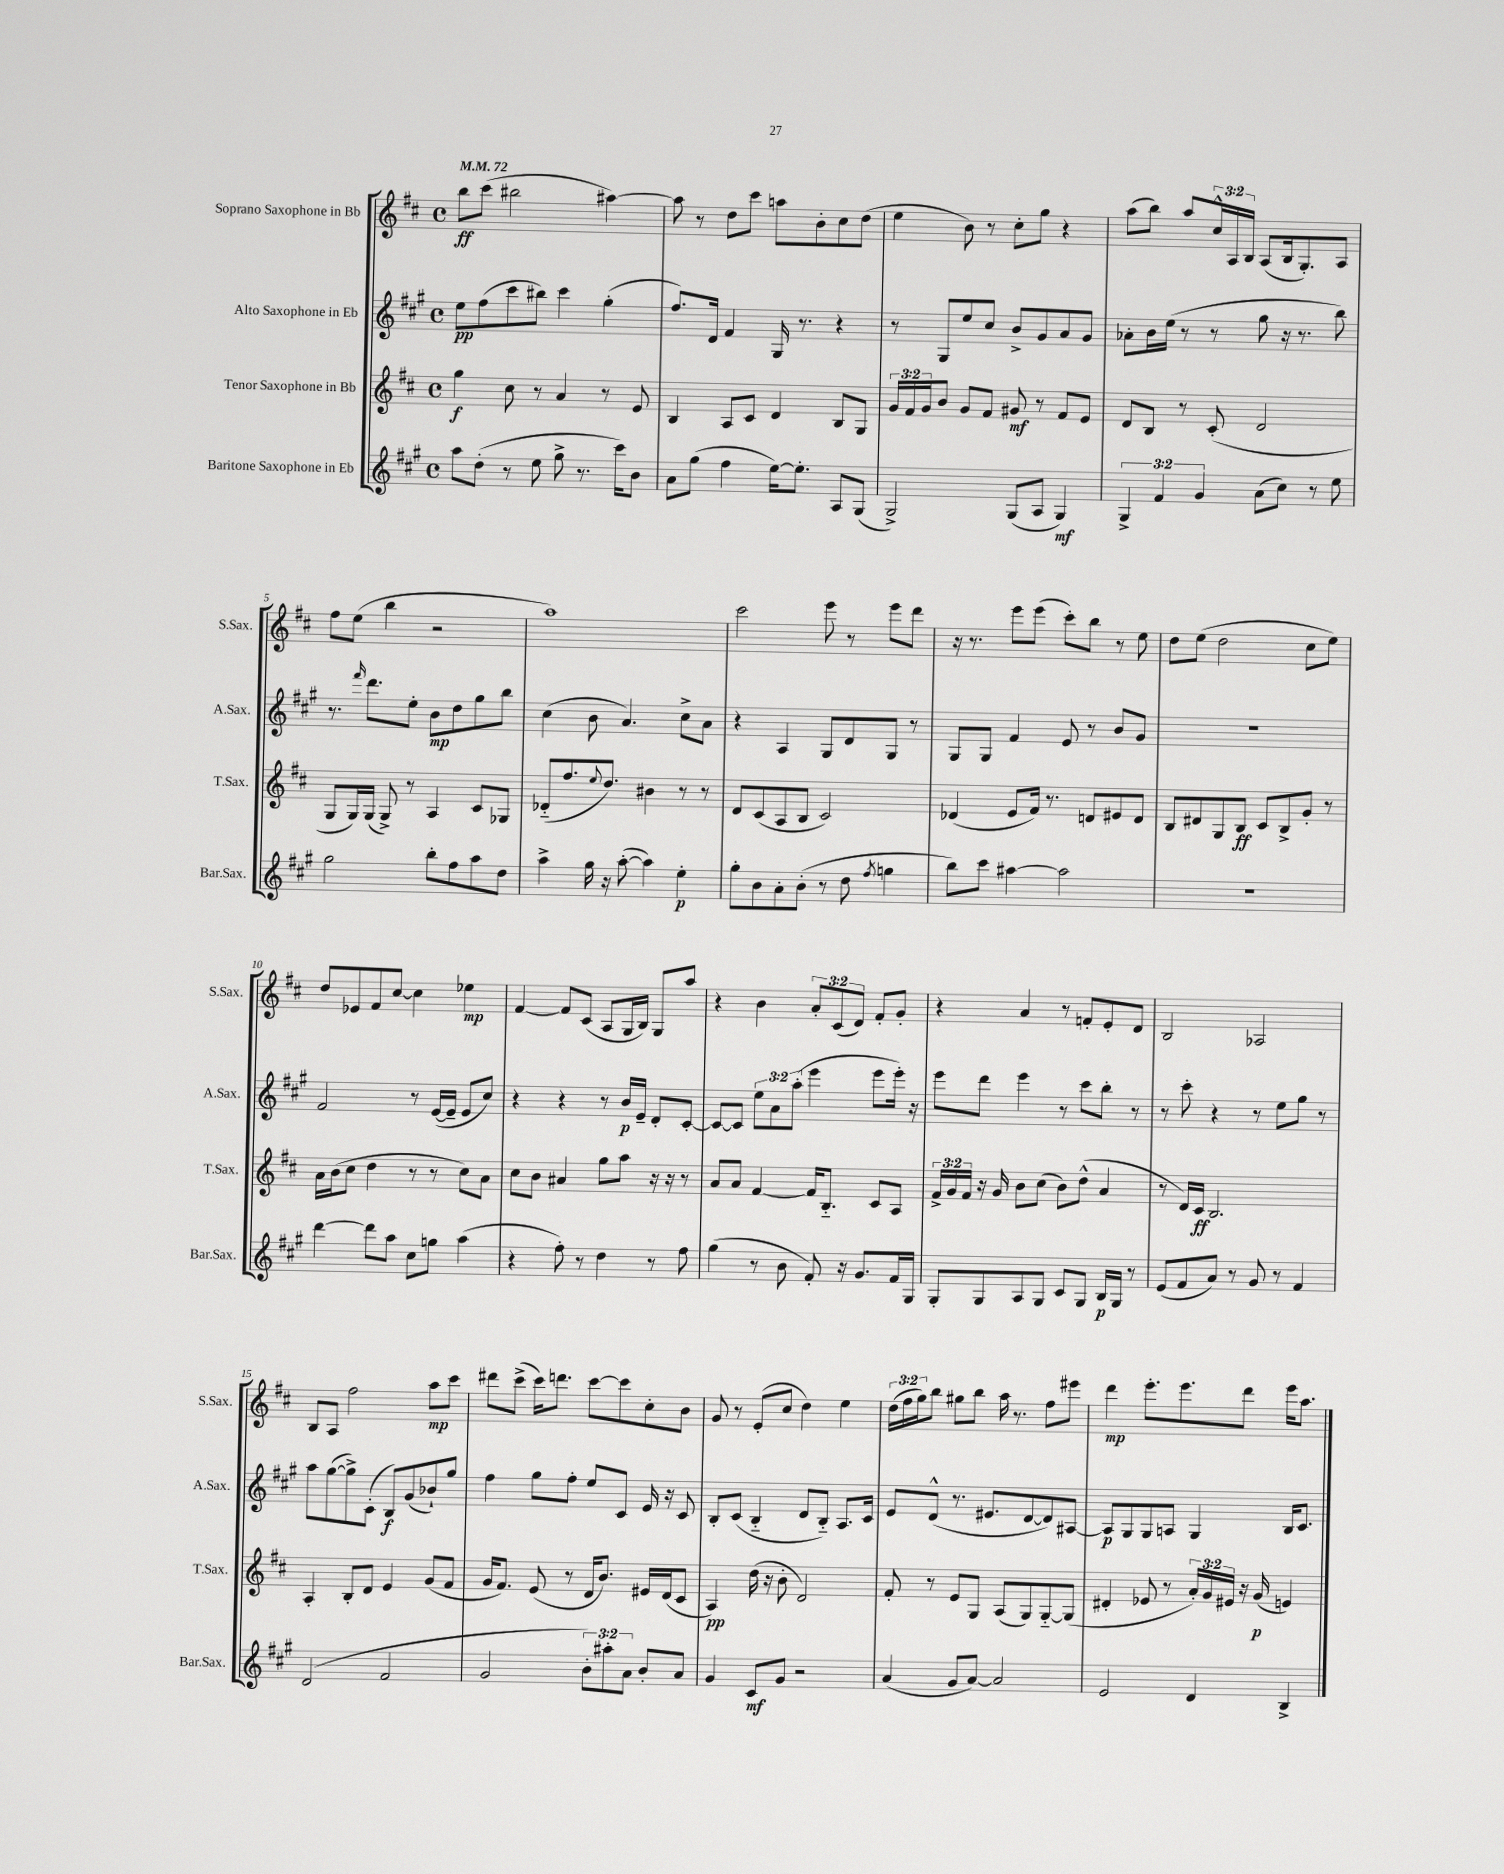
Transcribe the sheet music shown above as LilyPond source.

<<
\new StaffGroup <<
\new Staff = "s0" \with { instrumentName = "Soprano Saxophone in Bb" shortInstrumentName = "S.Sax." } {
    \clef treble \key d \major \defaultTimeSignature \time 4/4 \override Staff.TupletNumber.text = #tuplet-number::calc-fraction-text \tempo 4 = 72
    b''8\ff cis'''8( bis''2 ais''4~) |
    ais''8 r8 d''8 cis'''8 a''8 b'8-. cis''8 d''8( |
    e''4 b'8) r8 cis''8-. g''8 r4 |
    a''8( b''8) a''8 \tuplet 3/2 { cis''16-^ a16 b16 } a8( b16 g8.-.) a8 |
    fis''8 e''8( b''4 r2 |
    a''1) |
    cis'''2 e'''8 r8 e'''8 d'''8 |
    r16 r8. e'''8 e'''8( cis'''8-.) b''8 r8 e''8 |
    d''8 e''8( d''2 cis''8 e''8) |
    d''8 ees'8 fis'8 cis''8~ cis''4 ees''4\mp |
    fis'4~ fis'8 cis'8( a8 g16 b16) g8 a''8 |
    r4 b'4 \tuplet 3/2 { a'8-. cis'8( d'8) } fis'8-. g'8-. |
    r4 a'4 r8 f'8-. e'8-. d'8 |
    b2 aes2 |
    b8 a8 fis''2 a''8\mp cis'''8 |
    dis'''8 cis'''8->( cis'''16) d'''8. cis'''8~ cis'''8 cis''8-. b'8 |
    g'8 r8 e'8-.( cis''8 d''4) e''4 |
    \tuplet 3/2 { d''16( fis''16 g''16) } b''8 gis''8 b''8 a''16 r8. fis''8 eis'''8 |
    d'''4\mp e'''8.-. e'''8. d'''8 e'''16 a''8. \bar "|." |
}
\new Staff = "s1" \with { instrumentName = "Alto Saxophone in Eb" shortInstrumentName = "A.Sax." } {
    \clef treble \key a \major \defaultTimeSignature \time 4/4 \override Staff.TupletNumber.text = #tuplet-number::calc-fraction-text
    e''8\pp fis''8( cis'''8 bis''8) cis'''4 gis''4-.( |
    fis''8.) d'16 fis'4 gis16 r8. r4 |
    r8 gis8 e''8 cis''8 b'8-> gis'8 a'8 gis'8 |
    aes'8-. b'16 e''16( r8 r8 gis''8 r16 r8. b''8) |
    r8. \grace { fis'''16 } d'''8. e''8-. b'8\mp d''8 gis''8 b''8 |
    cis''4( b'8 a'4.) cis''8-> a'8 |
    r4 a4 gis8 d'8 gis8 r8 |
    gis8 gis8 fis'4 e'8 r8 b'8 gis'8 |
    r1 |
    fis'2 r8 e'16~( e'16-- e'8 cis''8) |
    r4 r4 r8 b'16\p e'16-- d'8-. cis'8~-. |
    cis'8~ cis'8 \tuplet 3/2 { e''8 a'8 a''8-.( } e'''4 e'''8 e'''16-.) r16 |
    e'''8 d'''8 e'''4 r8 cis'''8 b''8-. r8 |
    r8 cis'''8-. r4 r8 e''8 gis''8 r8 |
    a''8 gis''8~( gis''8->) cis'8-.( b8\f) gis'8( bes'8-!) gis''8 |
    fis''4 gis''8 fis''8-. e''8 cis'8 e'16 r16 cis'8 |
    b8-. cis'8( b4-_ d'8 b8-_) a8. cis'16 |
    e'8 d'8-^( r8. eis'8. d'8~ d'8) ais8~ |
    ais8\p gis8 gis8 a8 gis4 b16 cis'8. \bar "|." |
}
\new Staff = "s2" \with { instrumentName = "Tenor Saxophone in Bb" shortInstrumentName = "T.Sax." } {
    \clef treble \key d \major \defaultTimeSignature \time 4/4 \override Staff.TupletNumber.text = #tuplet-number::calc-fraction-text
    g''4\f cis''8 r8 a'4 r8 e'8 |
    b4 a8 cis'8 d'4 b8 g8 |
    \tuplet 3/2 { g'16 fis'16 g'16 } b'8 g'8 fis'8 gis'8\mf r8 fis'8 e'8 |
    d'8 b8 r8 cis'8-.( d'2 |
    g8 g16) g16( g8->) r8 a4 cis'8 ges8 |
    des'8-_( fis''8. \appoggiatura { e''8 } d''8.) bis'4 r8 r8 |
    d'8 cis'8( a8 b8 cis'2) |
    des'4( e'8 fis'16) r8. d'8 eis'8 d'8 |
    b8 dis'8 g8 b8\ff cis'8 b8-> g'8-. r8 |
    a'16 b'16( cis''8 d''4 r8 r8 cis''8) a'8 |
    cis''8 b'8 ais'4 g''8 a''8 r16 r16 r8 |
    a'8 a'8 fis'4~ fis'16 b8.-_ cis'8 a8 |
    \tuplet 3/2 { fis'16-> g'16 fis'16 } r16 g'16 b'8 cis''8( b'8) d''8-^( a'4 |
    r8 d'16) cis'16\ff b2. |
    a4-. b8-. d'8 e'4 g'8( fis'8 |
    g'16 fis'8.) e'8( r8 d'16 b'8.) eis'16 d'16( cis'8 |
    a4\pp) d''16( r16 b'8-. d'2) |
    fis'8-. r8 e'8 g8 a8( g8) g8~-_ g8( |
    dis'4-. ees'8 r8 \tuplet 3/2 { a'16-.) g'16 eis'16 } r16 g'16\p( e'4) \bar "|." |
}
\new Staff = "s3" \with { instrumentName = "Baritone Saxophone in Eb" shortInstrumentName = "Bar.Sax." } {
    \clef treble \key a \major \defaultTimeSignature \time 4/4 \override Staff.TupletNumber.text = #tuplet-number::calc-fraction-text
    a''8 d''8-.( r8 e''8 gis''8-> r8. cis'''16) b'8 |
    a'8 gis''8( fis''4 e''16~) e''8.-. a8 gis8( |
    gis2->) gis8( a8 gis4\mf) |
    \tuplet 3/2 { gis4-> fis'4 gis'4 } a'8( cis''8) r8 e''8 |
    gis''2 b''8-. fis''8 a''8 d''8 |
    a''4-> gis''16 r16 a''8~-.( a''4) e''4-.\p |
    gis''8-. b'8 a'8-. b'8-.( r8 d''8 \acciaccatura { fis''8 } g''4 |
    b''8) cis'''8 ais''4~ ais''2 |
    R1 |
    d'''4~ d'''8 a''8 cis''8 g''8 a''4( |
    r4 fis''8-.) r8 d''4 r8 fis''8 |
    gis''4( r8 b'8 fis'8-.) r16 gis'8. fis'16 gis16 |
    gis8-. gis8 a8 gis8 cis'8 gis8 b16\p gis16 r8 |
    e'8( fis'8 a'8) r8 gis'8 r8 fis'4 |
    d'2( fis'2 |
    gis'2 \tuplet 3/2 { b'8-.) ais''8-. a'8 } b'8-. a'8 |
    gis'4 cis'8\mf gis'8 r2 |
    a'4( gis'8 a'8~) a'2 |
    e'2 d'4 b4-> \bar "|." |
}
>>
>>
